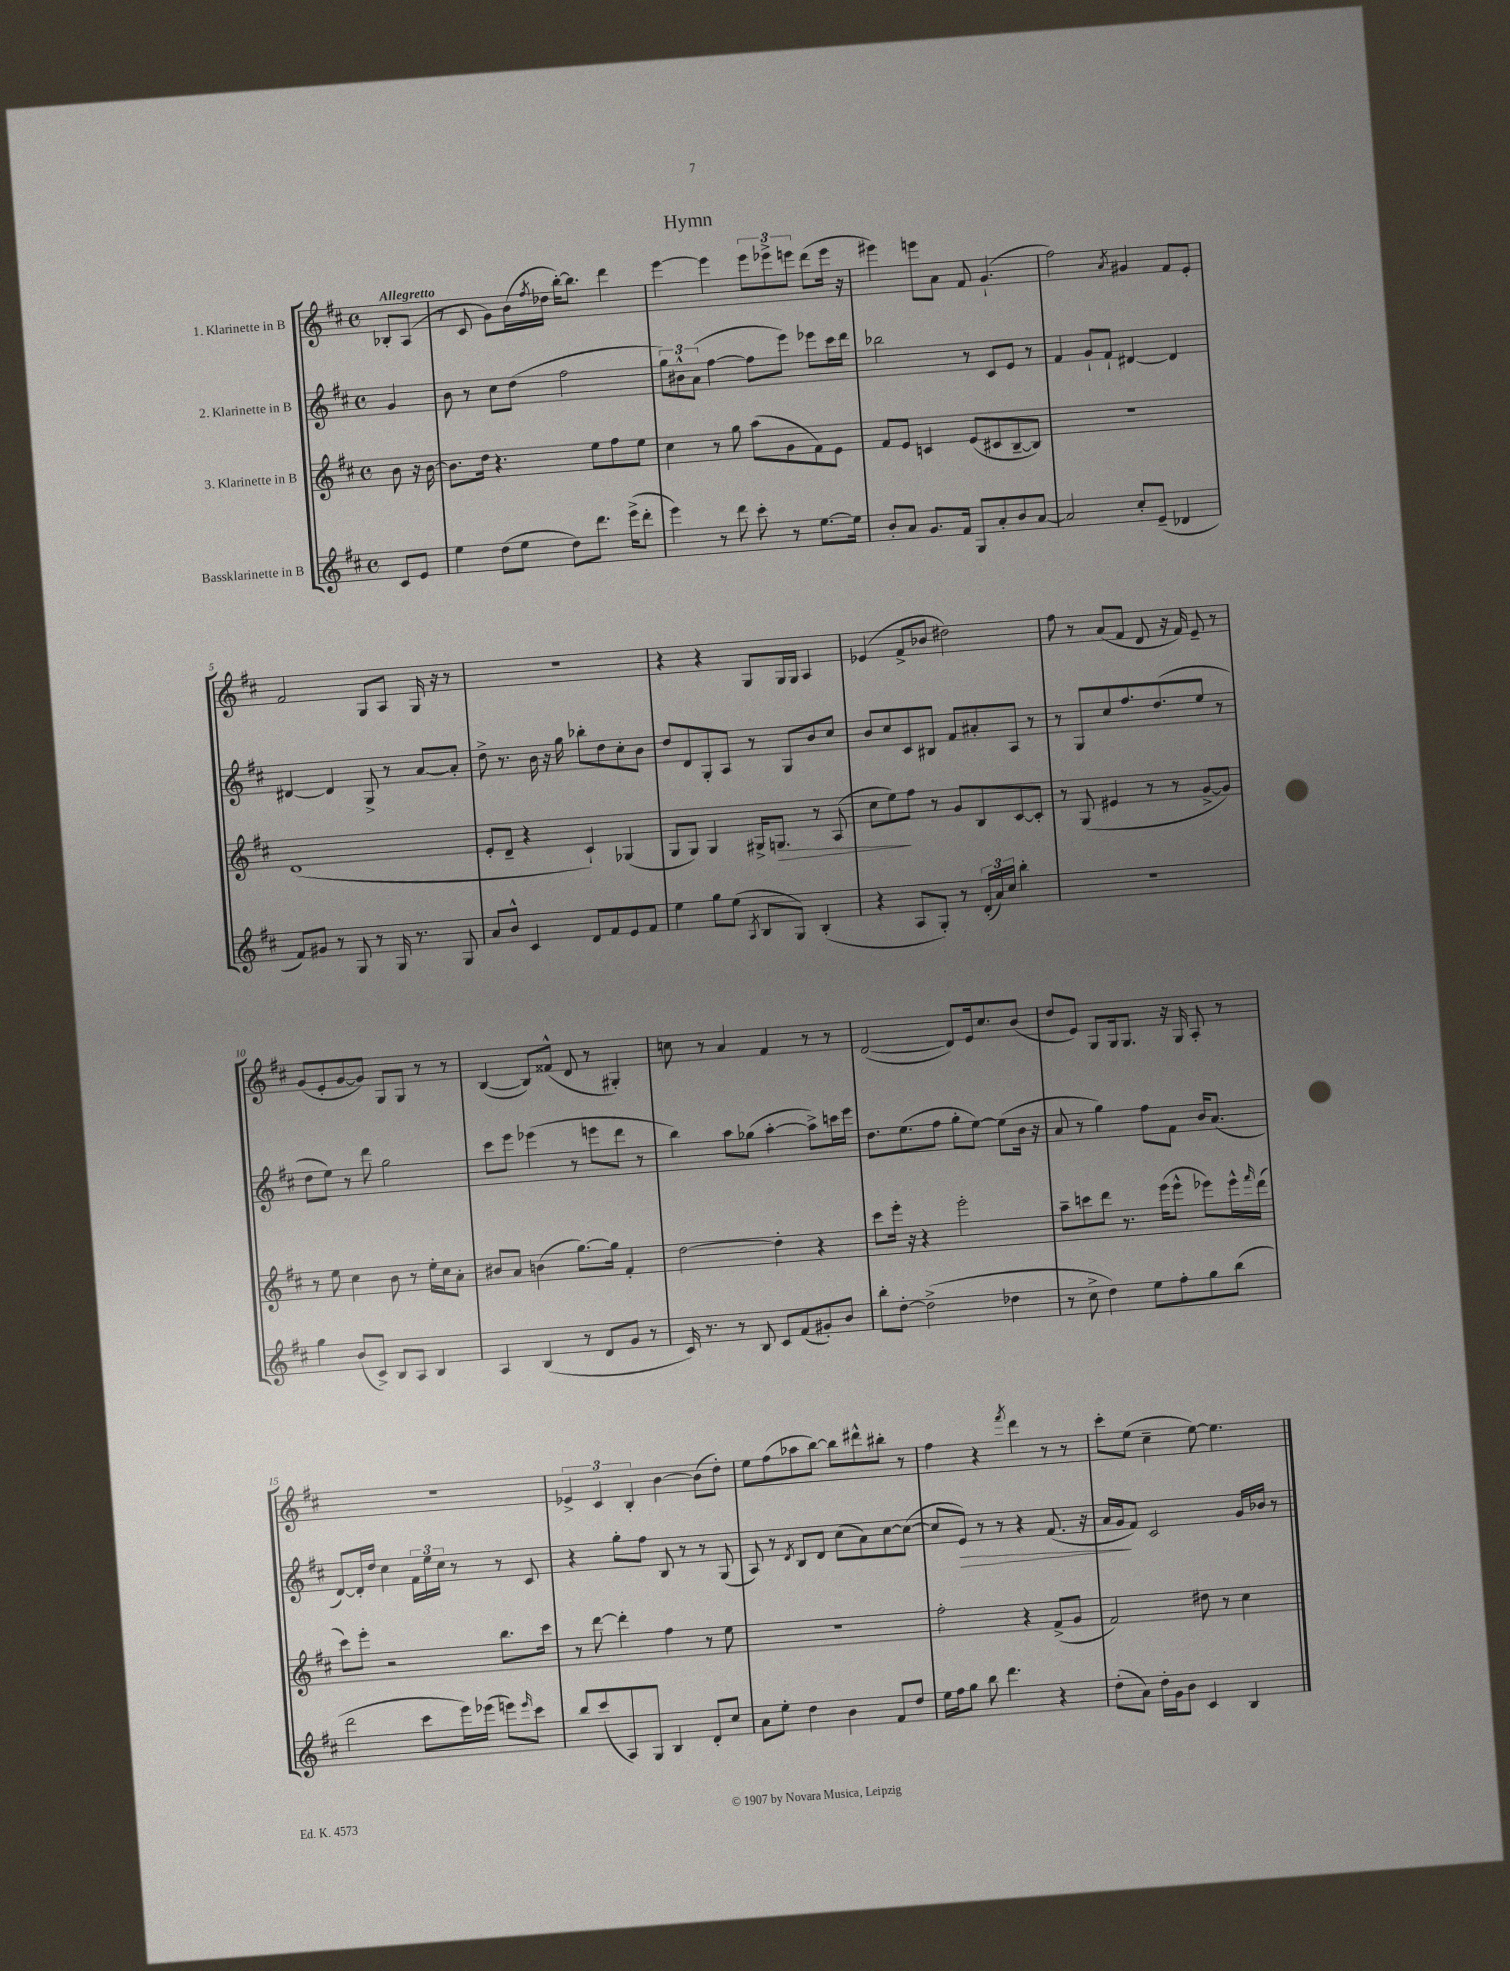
\header { title = "Hymn" }
<<
\new StaffGroup <<
\new Staff = "s0" \with { instrumentName = "1. Klarinette in B" } {
    \clef treble \key d \major \defaultTimeSignature \time 4/4 \partial 4 \tempo "Allegretto"
    bes8-. a8( |
    r8 cis'8 g'8) b'16( \acciaccatura { fis''8 } des''16 b''16~-.) b''8. d'''4 |
    e'''4~ e'''4 \tuplet 3/2 { e'''8 ees'''8-> e'''8 } d'''8( e'''16 r16 |
    eis'''4) e'''8 a'8 fis'8 g'4.-!( |
    fis''2) \acciaccatura { a'8 } gis'4 fis'8 e'8-. |
    fis'2 g8 a8 g16 r16 r8 |
    R1 |
    r4 r4 g8 g16 g16 a4 |
    ees'4( fis'8-> bes'8 dis''2) |
    fis''8 r8 a'8( fis'8 d'8 r16 fis'16) e'8-- r8 |
    g'8( e'8-. g'8~ g'8) g8 g8 r8 r8 |
    b4~( b8) fisis'8-^( d'8 r8 gis4-.) |
    c''8 r8 a'4 fis'4 r8 r8 |
    d'2~( d'8) e'16 cis''8. b'8( |
    d''8 e'8) g8 g16 g8. r16 g16 a8-. r8 |
    r1 |
    \tuplet 3/2 { ees'4-> cis'4 b4-. } b'4~ b'8( d''8-.) |
    e''8 fis''8( aes''8 b''8~) b''8 dis'''8-^ bis''8-. r8 |
    fis''4 r4 \acciaccatura { fis'''8 } d'''4 r8 r8 |
    cis'''8-. e''8( cis''4-- e''8~) e''4. \bar "|." |
}
\new Staff = "s1" \with { instrumentName = "2. Klarinette in B" } {
    \clef treble \key d \major \defaultTimeSignature \time 4/4 \partial 4
    g'4 |
    b'8 r8 cis''8 d''8( fis''2 |
    \tuplet 3/2 { g''8) bis'8-^ a'8( } fis''4~ fis''8 e'''8) ees'''8 cis'''16 d'''16 |
    bes''2 r8 cis'8 e'8 r8 |
    fis'4 g'8-! fis'8-! dis'4~ dis'4 |
    dis'4~ dis'4 g8-> r8 a'8~ a'8-. |
    d''8-> r8. b'16 r16 g''16 bes''8-. d''8 cis''8-. b'8 |
    d''8 d'8 g8-. a8 r8 g8 b'8 cis''8 |
    b'8 cis''8 cis'8 bis8 fis'8 ais'8-. a8 r8 |
    r8 g8 cis''8 fis''8. d''8.( e''8 r8 |
    d''8 e''8) r8 d'''8 g''2 |
    cis'''8 e'''8 ees'''4( r8 e'''8 d'''8 r8 |
    b''4) a''8 ges''8( a''4~-. a''8->) c'''16 e'''16 |
    d''8. e''8.( fis''8 g''8-. e''8~) e''8( b'16 r16 |
    a'8 r8 g''4) fis''8 fis'8 b'16 a'8.( |
    d'8~) d'16-. d''16 cis''4 \tuplet 3/2 { fis'16 e''16 cis''16 } r8 r8 cis'8 |
    r4 g''8-. fis''8 b8 r8 r8 g8( |
    a8) r8 \acciaccatura { d'8 } b8 d'8 cis''8( a'8) cis''8~ cis''8~( |
    cis''8 e'8\>) r8 r8 r4 fis'8.( r16 |
    a'16 g'16\! fis'8) cis'2 g'16 bes'16 r8 \bar "|." |
}
\new Staff = "s2" \with { instrumentName = "3. Klarinette in B" } {
    \clef treble \key d \major \defaultTimeSignature \time 4/4 \partial 4
    b'8 r16 b'16~ |
    b'8. d''16 r4. e''8 fis''8 e''8 |
    cis''4 r8 g''8 a''8( g'8 fis'8) e'8 |
    fis'8 e'8 c'4 e'8( cis'8 b8~-- b8) |
    R1 |
    d'1( |
    e'8-. d'8-- r4 cis'4-!) ges4( |
    g8 g8) g4 gis16-> g8.\> r8 a8( |
    cis''8 e''8\!) fis''8 r8 g'8 b8 cis'8~ cis'8-. |
    r8 g8( eis'4 r8 r8 g'8~-> g'8) |
    r8 e''8 cis''4 b'8 r8 e''16-. cis''16 a'8-. |
    bis'8 a'8 b'4( g''8.~) g''16 fis'4-. |
    d''2~ d''4-. r4 |
    cis'''8 e'''16-. r16 r4 e'''2-. |
    a''8-- c'''8 d'''8 r8. e'''16( e'''8-^ ees'''8) ees'''16-^ \grace { fis'''16 } d'''16( |
    cis'''8) e'''8-. r2 b''8. cis'''16 |
    r8 d'''8~ d'''4-. fis''4 r8 e''8 |
    R1 |
    fis''2-. r4 fis'8->( g'8 |
    fis'2) dis''8 r8 cis''4 \bar "|." |
}
\new Staff = "s3" \with { instrumentName = "Bassklarinette in B" } {
    \clef treble \key d \major \defaultTimeSignature \time 4/4 \partial 4
    cis'8 e'8 |
    e''4 d''8( e''8 d''8) d'''8. e'''16->( d'''8-. |
    e'''4) r8 d'''8 cis'''8-. r8 e''8.~ e''16 |
    b'8-. a'8 g'8. fis'16 g8 a'8-. b'8 a'8~ |
    a'2 cis''8-. e'8--( des'4 |
    fis'8) gis'8 r8 g8 r8 g16 r8. g8 |
    a'8 b'8-^ cis'4 d'8 fis'8 e'8 fis'8 |
    e''4 g''8 e''8( \acciaccatura { a8 } b8 g8) b4-.( |
    r4 a8 g8-.) r8 \tuplet 3/2 { d'16-.( a'16) cis''16 } b''4-. |
    R1 |
    g''4 b'8( cis'8->) b8 a8 b4 |
    a4 b4( r8 d'8 g'8 r8 |
    cis'16) r8. r8 b8 cis'8 fis'8( gis'8-.) b'8 |
    b''8-. d''8~-. d''2->( des''4 |
    r8 cis''8-> d''4) e''8 fis''8-. g''8 b''8( |
    d'''2 cis'''8 e'''16) ees'''16( e'''8) \grace { e'''16 } cis'''8 |
    b''8 cis'''8( a8) g8 b4 d'8-. cis''8 |
    a'8 e''8-. d''4 b'4 fis'8 d''8 |
    e''16 fis''16 g''8 b''8 d'''4. r4 |
    d''8-.( a'8) d''16-. g'16 b'8 cis'4 b4 \bar "|." |
}
>>
>>
